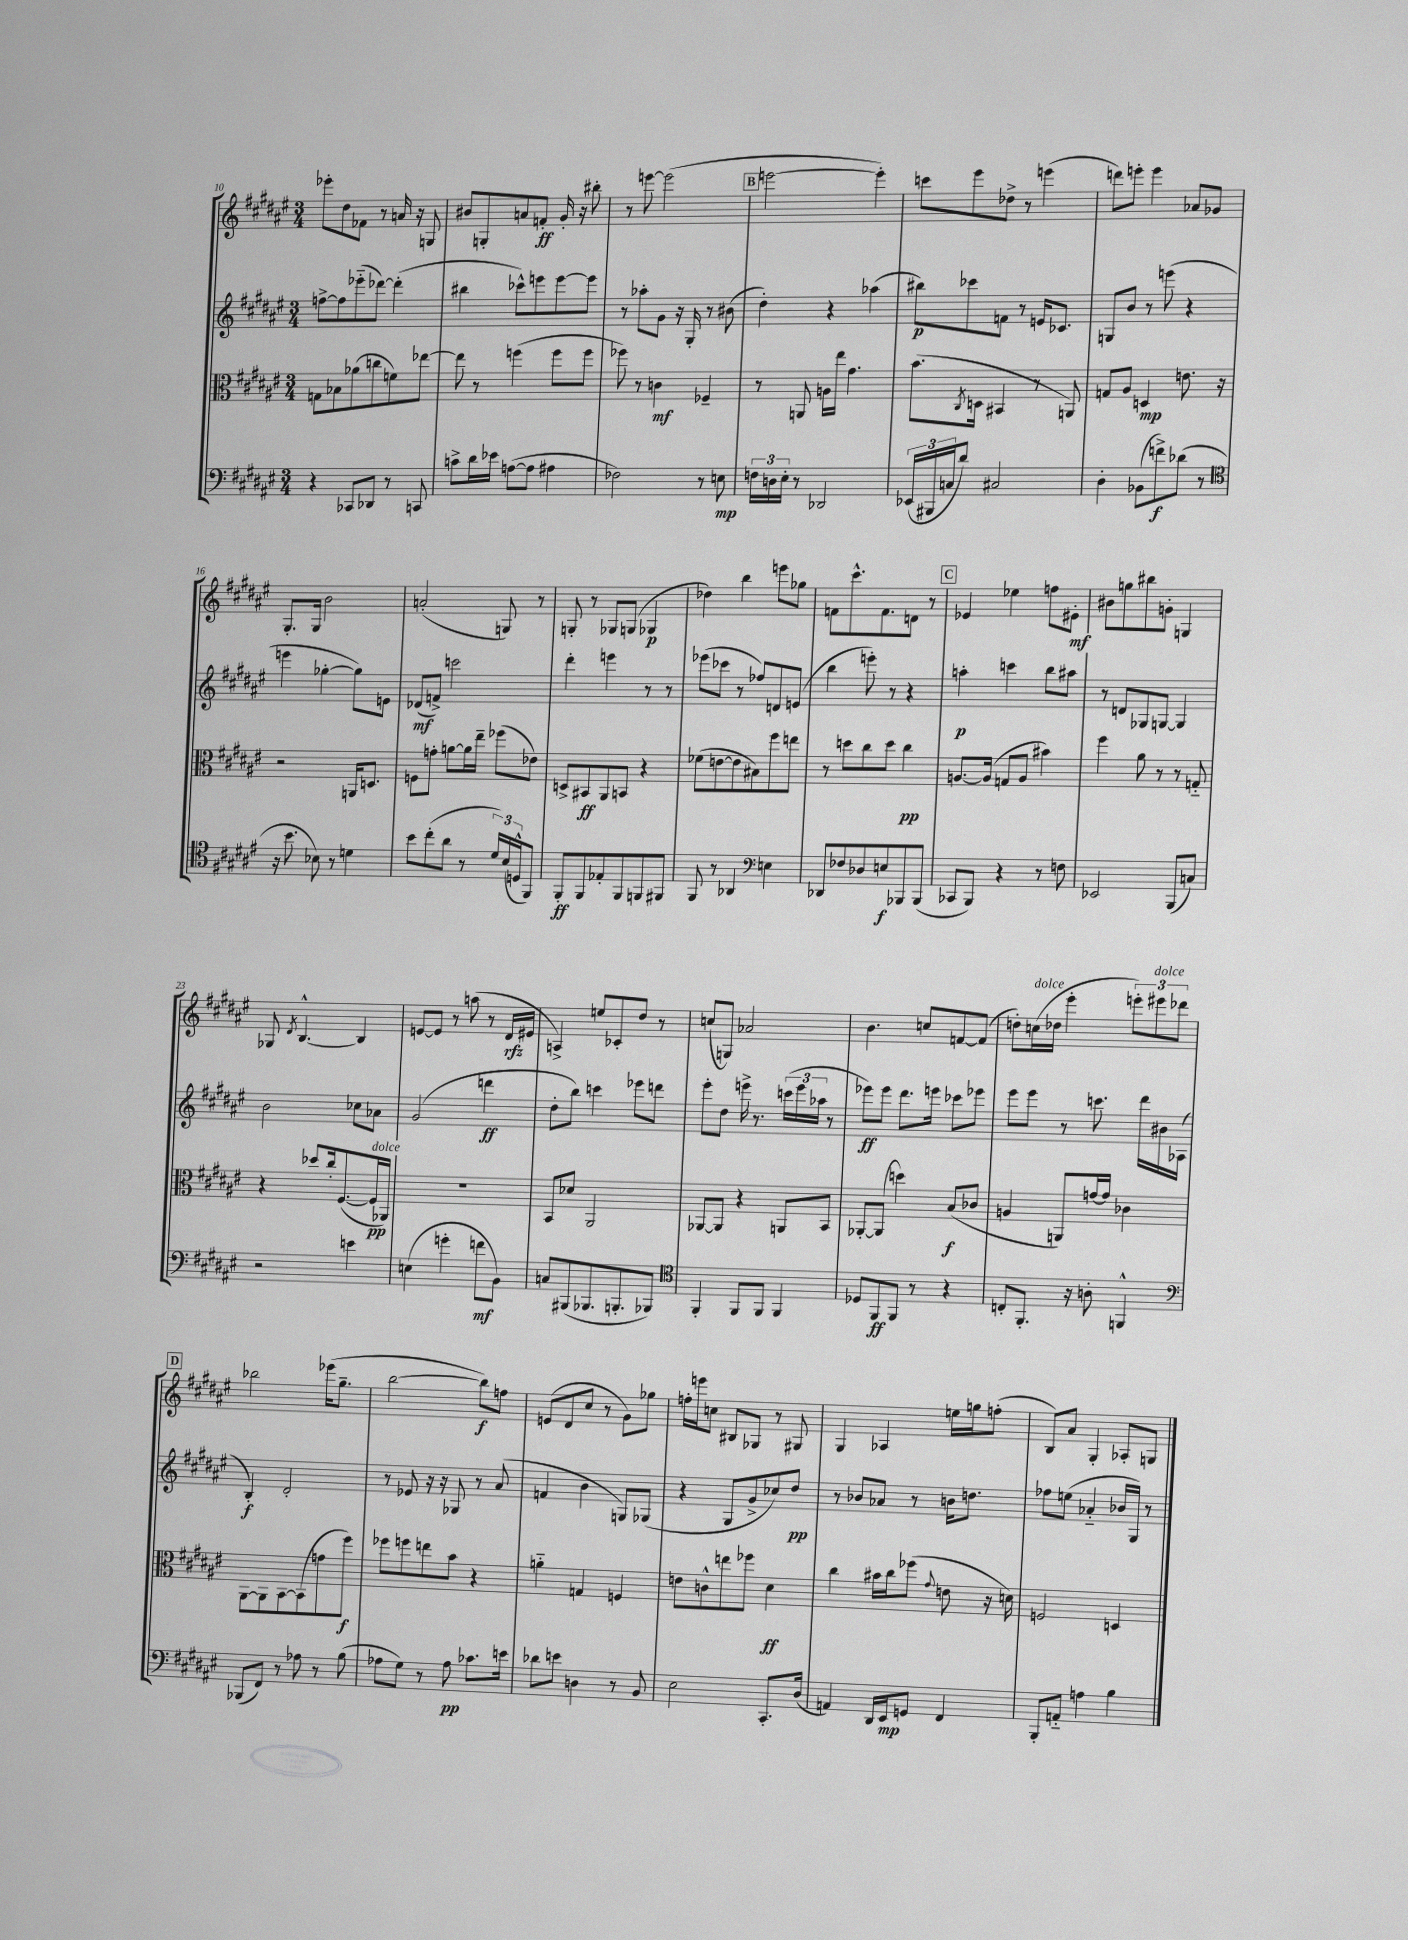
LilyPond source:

<<
\new StaffGroup <<
\new Staff = "s0" {
    \clef treble \key fis \major \numericTimeSignature \time 3/4
    ees'''8-. dis''8 fes'8 r8 a'16 r16 g8 |
    bis'8 g8-. a'8 f'8-.\ff gis'16-. r16 bis''8-. |
    r8 e'''8~ e'''2( |
    \mark \markup { \box "B" } e'''2~ e'''4-.) |
    c'''8 eis'''8 des''8-> r8 e'''4( |
    d'''8) e'''8-. e'''4 aes'8 ges'8 |
    gis8.-. gis16 b'2 |
    a'2-.( g8) r8 |
    g8-. r8 ges8 g8( ges4\p |
    des''4) b''4 e'''8 ges''8 |
    f'8 cis'''8.-^ f'8. d'8 r8 |
    \mark \markup { \box "C" } ees'4 ees''4 f''8 eis'8-.\mf |
    bis'8 g''8 bis''8 g'8-. g4 |
    ges8 \acciaccatura { dis'8 } b4.~-^ b4 |
    e'8~ e'8 r8 a''8( r8 dis'16\rfz eis'16 |
    a4->) e''8 ces'8-. dis''8 r8 |
    c''8( g8) aes'2 |
    b'4. c''8 f'8~ f'8( |
    d''8-.) c''16^\markup { \italic "dolce" }( des''16 eis'''4-. \tuplet 3/2 { e'''8-.) eis'''8^\markup { \italic "dolce" } des'''8 } |
    \mark \markup { \box "D" } bes''2 ees'''16( gis''8.-- |
    b''2~ b''8\f) f''8 |
    e'8( dis'8 cis''8 r8 gis'8) ges''8 |
    f''16-. e'''16 c''8 bis8 ges8 r8 gis8 |
    gis4 aes4 e''16 g''16 f''8-.( |
    b8) ais'8 gis4-. aes8-. g8 \bar "|." |
}
\new Staff = "s1" {
    \clef treble \key fis \major \numericTimeSignature \time 3/4
    f''8~-> f''8 ees'''8-_( des'''8~) des'''4-.( |
    bis''4 ces'''8-^) e'''8 e'''8~ e'''8 |
    r8 aes''8-. gis'8 r16 gis16-. r8 bis'8( |
    \mark \markup { \box "B" } dis''4-.) r4 aes''4( |
    bis''8\p) ces'''8 f'8 r8 e'16 ces'8. |
    g8 b'8 r8 e'''8( r4 |
    e'''4 ges''4~-. ges''8) e'8 |
    des'8\mf( f'8->) c'''2 |
    dis'''4-. e'''4 r8 r8 |
    ees'''8( ces'''8 r8 fes''8) d'8 e'8( |
    b''4 e'''8-.) r8 r4 |
    \mark \markup { \box "C" } a''4-.\p c'''4 b''8 ais''8 |
    r8 d'8 ges8 g8~ g4 |
    b'2 ces''8 aes'8 |
    gis'2( d'''4\ff |
    dis''8-. b''8) c'''4 ees'''8 d'''8 |
    eis'''8-. dis''8 e'''16-> r8. \tuplet 3/2 { c'''16( e'''16 aes''16 } r8 |
    ees'''8\ff) ees'''8 dis'''8. e'''16 ces'''8 ees'''8 |
    eis'''8 eis'''8 r8 c'''8. dis'''16 bis'16 aes16( |
    \mark \markup { \box "D" } b4-.\f) dis'2-. |
    r8 ees'8 r16 r16 ges8 r8 ais'8( |
    f'4 b'4 g8) ges8( |
    r4 gis8 gis'8-> ces''8) dis''8\pp |
    r8 bes'8 aes'8 r8 b'16 d''8. |
    fes''8 e''8( aes'4-_ bes'16 gis16) r8 \bar "|." |
}
\new Staff = "s2" {
    \clef alto \key fis \major \numericTimeSignature \time 3/4
    g8 bes8 aes'8( c''8 f'8) ees''8~ |
    ees''8 r8 f''4( f''8 f''8 |
    fes''8) r8 c'4\mf fes4-- |
    \mark \markup { \box "B" } r8 a,8 a16 eis''16 gis'4. |
    b'8.( \acciaccatura { cis8 } d16 bis,4 r8 a,8) |
    g8 ais8 d4\mp e'8. r16 |
    r2 a,16 d8. |
    f8 g'8-. a'8~ a'16 eis''16-- fes''8( ees'8) |
    d8-> bis,8\ff ais,8 b,8 r4 |
    fes'8( e'8~ e'8 bis8) fis''8 e''8 |
    r8 d''8 cis''8 d''8 cis''4\pp |
    \mark \markup { \box "C" } a8.~ a16( g8 a8 bis'4) |
    fis''4 ais'8 r8 r8 g8-_ |
    r4 des''8 cis''16-. fis8.~( fis16\pp^\markup { \italic "dolce" } aes,16) |
    R2. |
    b,8 des'8 ais,2 |
    aes,8~ aes,8 r4 a,8 b,8 |
    aes,8~-. aes,8( d''4) b8\f( ces'8 |
    a4 a,8) g'16~ g'16 ces'4 |
    \mark \markup { \box "D" } ais,8~ ais,8 b,8~ b,8( g'8 fis''8\f) |
    fes''8 f''8 e''8 b'8 r4 |
    a'4-_ g4 f4 |
    e'8 c'8-^ e''8 fes''8 dis'4\ff |
    cis''4 bis'16 cis''16 fes''8( \appoggiatura { gis'8 } e'8 r16 d'16) |
    f2 d4 \bar "|." |
}
\new Staff = "s3" {
    \clef bass \key fis \major \numericTimeSignature \time 3/4
    r4 ces,8 des,8 r8 c,8 |
    c'8-> dis'16 ees'16 a8~( a8 ais4 |
    fes2) r8 e8\mp |
    \mark \markup { \box "B" } \tuplet 3/2 { f16 d16 eis16-. } r8 des,2 |
    \tuplet 3/2 { ees,16( bis,,16 c16 } dis'8) cis2 |
    dis4-. bes,8( f'8->\f) des'8( r8 |
    \clef tenor r16 b'8. bes8) r8 d'4 |
    b'8 cis''8-.( ais'8 r8 \tuplet 3/2 { dis'16) b16( d16-^ } fis,8) |
    fis,8-.\ff fis,8 ees8-. fis,8 f,8 fis,8 |
    fis,8 r8 aes,4 \clef bass e4 |
    des,8 fes8 des8 e8\f bes,,8 bes,,8( |
    \mark \markup { \box "C" } ces,8 b,,8) r4 r8 f8 |
    ees,2 b,,8( c8) |
    r2 e'4 |
    e4( g'4-. f'8\mf b,8) |
    c8 bis,,8( bes,,8. b,,8.-. bes,,8) |
    \clef tenor fis,4-. fis,8 fis,8 fis,4 |
    des8 fis,8\ff fis,8 r8 r4 |
    c8-. fis,8.-. r16 a8-. f,4-^ |
    \mark \markup { \box "D" } \clef bass bes,,8( fis,8) r8 aes8 r8 b8( |
    aes8 gis8) r8 aes8\pp ces'8. e'16 |
    des'8 e'8 d4 r8 b,8 |
    eis2 cis,8.-. dis16( |
    a,4) dis,16 eis,16\mp g,8 fis,4 |
    b,,8-. a,8-_ a4 b4 \bar "|." |
}
>>
>>
\layout { \context { \Score currentBarNumber = #10 } }
